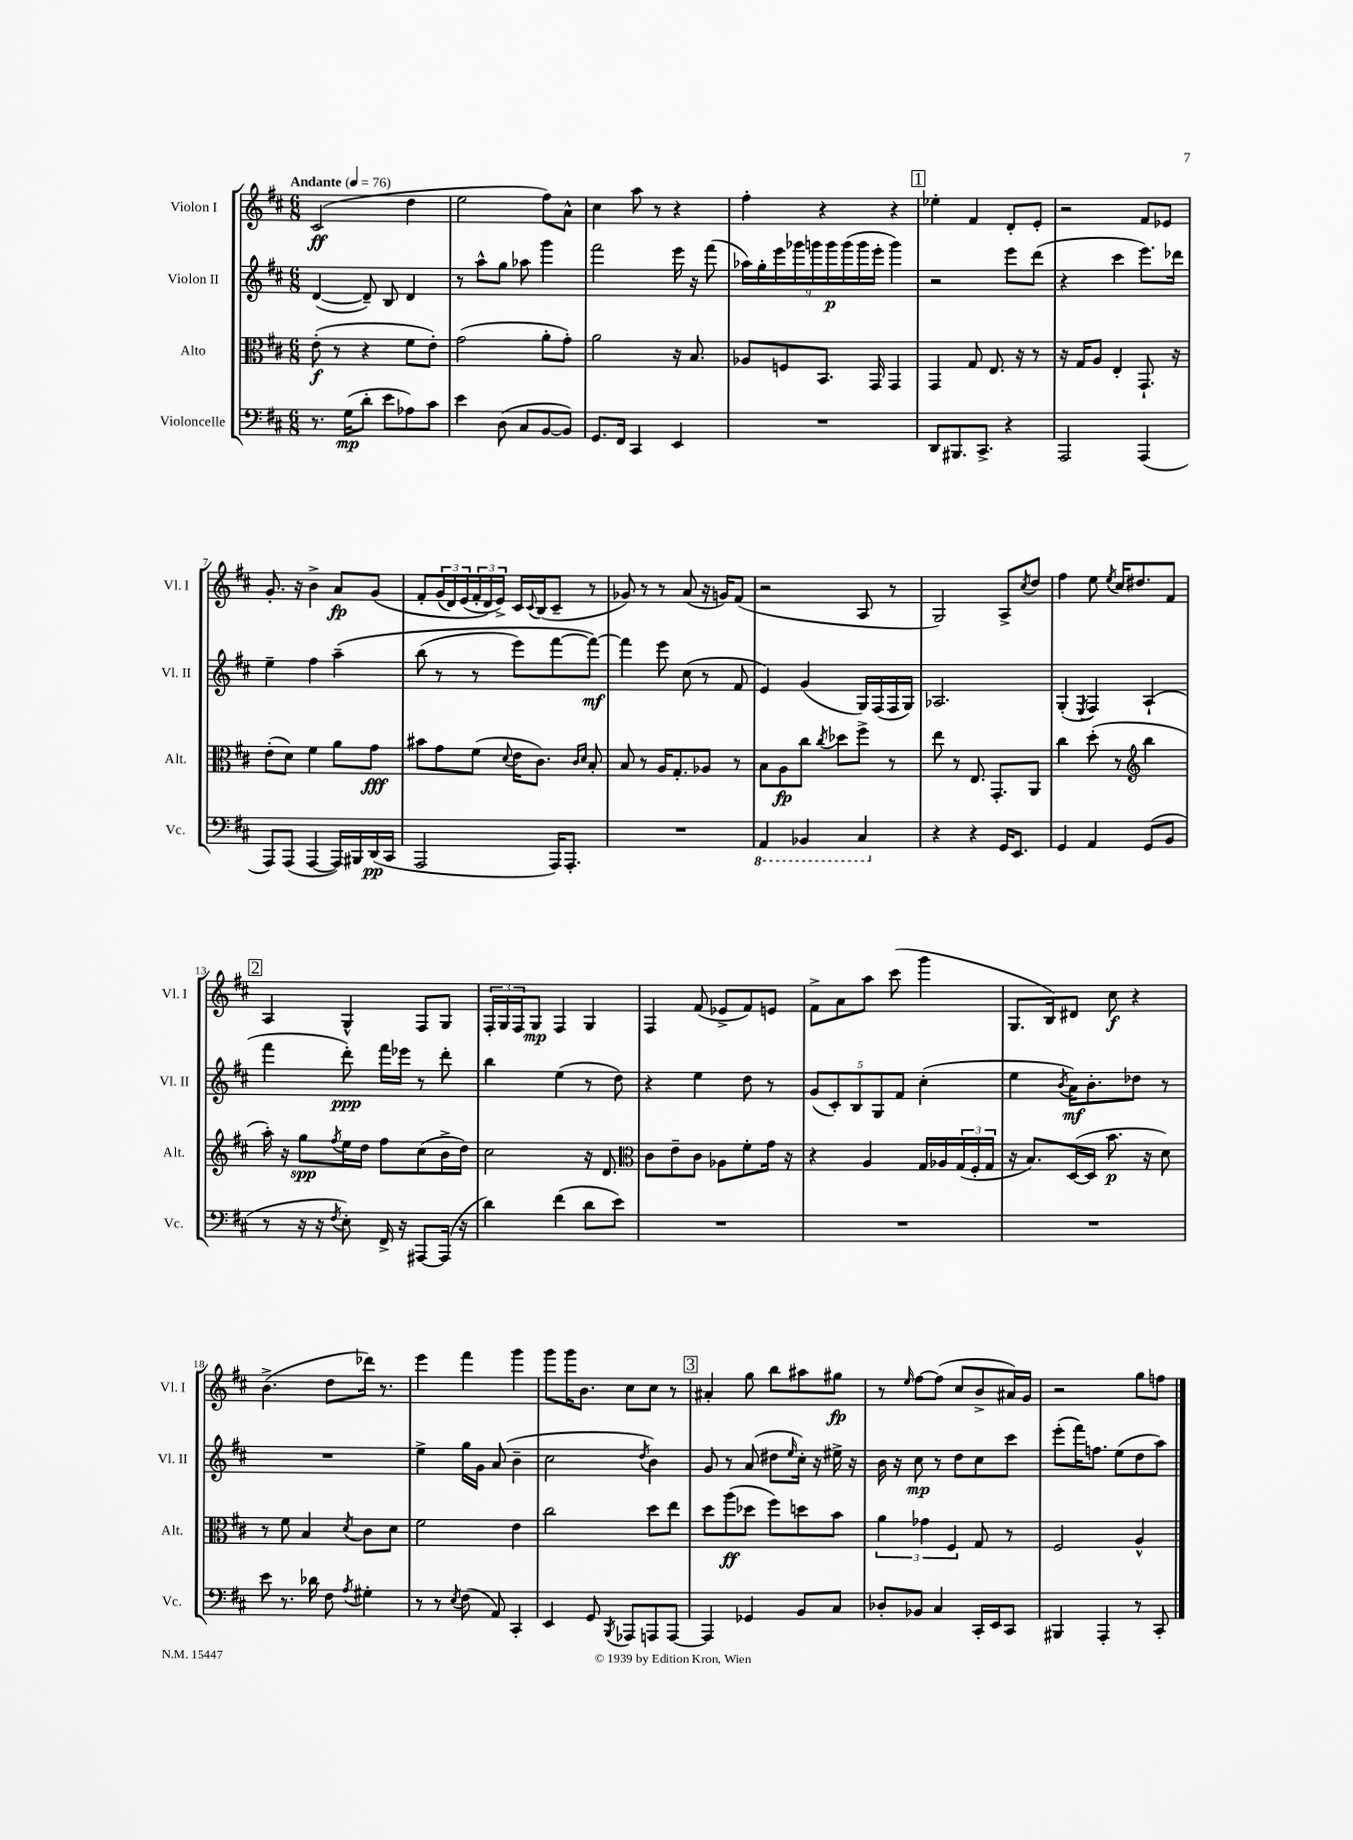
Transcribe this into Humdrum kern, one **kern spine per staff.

**kern	**kern	**kern	**kern
*staff4	*staff3	*staff2	*staff1
*clefF4	*clefC3	*clefG2	*clefG2
*k[f#c#]	*k[f#c#]	*k[f#c#]	*k[f#c#]
*M6/8	*M6/8	*M6/8	*M6/8
*MM76	*MM76	*MM76	*MM76
8.r	(8e'	([4d	(2c#
.	8r	.	.
(16G	.	.	.
8d'	4r	8d~])	.
8e	.	8B	.
8A-)	8f#	4d	4dd
8c#	8e')	.	.
=	=	=	=
4e	(2g	8r	2ee
.	.	8aa^^	.
(8D	.	8gg	.
8C#	.	8aa-	.
[8BB	8a'	4ggg	8ff#)
8BB])	8g')	.	8a^^
=	=	=	=
8.GG	2a	2fff#	4cc#
16FF#	.	.	.
4CC#	.	.	8aa
.	.	.	8r
4EE	16r	16eee	4r
.	8.B	16r	.
.	.	(8fff#	.
=	=	=	=
2.r	8A-	18aa-)	4ff#'
.	.	18gg'	.
.	.	18eee	.
.	8F	.	.
.	.	18ggg-	.
.	.	18ggg	.
.	8.BB	.	4r
.	.	18ggg	.
.	.	(18ggg	.
.	.	18ggg	.
.	16GG	.	.
.	.	18eee'	.
.	4GG	4ggg)	4r
=	=	=	=
8DD	4GG	2r	4ee-'
8.BBB#	.	.	.
.	8G	.	4f#
8.CC#^	.	.	.
.	8.E	.	.
4r	.	8eee	8d'
.	16r	.	.
.	8r	(8ddd	8e'
=	=	=	=
2AAA	16r	4r	2r
.	16G	.	.
.	8A	.	.
.	4E'	4ccc#	.
(4AAA	8.GG`	8.eee)	8f#
.	.	.	8e-
.	16r	16ddd-	.
=	=	=	=
8AAA)	(8e'	4ee~	8.g'
(8AAA	8d)	.	.
.	.	.	16r
[4AAA	4f#	4ff#	4b^
16AAA])	8a	&(4aa~	8a
16BBB#	.	.	.
(16DD	8g	.	&(8g
16CC#	.	.	.
=	=	=	=
2AAA	8b#	(8bb	8f#'
.	8g	8r	(24g
.	.	.	24d)
.	.	.	(24e
.	(8f#	8r	24f#'
.	.	.	24d&)
.	.	.	24e^)
.	8qqd	.	.
.	16e	8eee)	16c#
.	.	.	8qqc#
.	8.c#)	.	(16B
16AAA)	.	[8fff#	8c#~
8.AAA'	.	.	.
.	16qqc#	.	.
.	16qqd	.	.
.	8B'	8fff#_&)	8r
=	=	=	=
2.r	8B	4fff#]	8g-)
.	8r	.	8r
.	16A	8eee	8r
.	8.G'	.	.
.	.	(8cc#	(8a
.	8A-	8r	16r
.	.	.	16g)
.	8r	8f#	(8f#
=	=	=	=
4AAA	8B	4e)	2r
.	8A	.	.
4BBB-	8cc#	(4g	.
.	8qcc#	.	.
.	8dd-	.	.
4CC#	8ff#^	16G)	8A
.	.	(16F#	.
.	8r	16F#	8r
.	.	16G)	.
=	=	=	=
4r	8ee	2.A-	2G)
.	8r	.	.
4r	8.E	.	.
.	8.GG'	.	.
16GG	.	.	8A^
8.EE	.	.	.
.	.	.	8qcc#
.	8AA	.	8dd
=	=	=	=
4GG	4cc#	(4G'	4ff#
.	.	8qE	.
4AA	(8dd'	4F#)	8ee
.	.	.	8qee
.	8r	.	16cc#
.	.	.	8.dd#
*	*clefG2	*	*
(8GG	4bb	(4A`	.
8BB	.	.	8f#
=	=	=	=
8r	16aa')	4fff#	4A
.	16r	.	.
16r	8gg	.	.
16r	.	.	.
8qF#	8qff#	.	.
8E')	16ee	8ddd')	4G^^
.	16dd	.	.
16FF#^	8ff#	16fff#	.
16r	.	16eee-	.
[8AAA#	(8cc#	8r	8F#
(16AAA#]	16b^	8ddd'	8G
16r	16dd)	.	.
=	=	=	=
4d)	2cc#	4bb	24F#'
.	.	.	24G
.	.	.	24F#
.	.	.	8G
(4f#	.	(4ee	4F#
8d	16r	8r	4G
.	8.d	.	.
8e)	.	8dd)	.
=	=	=	=
*	*clefC3	*	*
2.r	8c#	4r	4F#
.	8e~	.	.
.	8c#	4ee	(8f#
.	8A-	.	8e-^
.	8f#'	8dd	8f#)
.	16g	8r	8e
.	16r	.	.
=	=	=	=
2.r	4r	(10g	8f#^
.	.	10c#')	.
.	.	.	8a
.	.	10B	.
.	4A	.	8aa
.	.	10G	.
.	.	.	(8ccc#
.	.	10f#	.
.	16G	(4cc#'	4ggg
.	16A-	.	.
.	(24G	.	.
.	24F#'	.	.
.	24G	.	.
=	=	=	=
2.r	16r	4ee	8.G
.	8.B)	.	.
.	.	.	16B)
.	.	8qb	.
.	([16D	16a)	8d#
.	16D]	8.b'	.
.	8.b	.	8cc#
.	.	8dd-	4r
.	16r	.	.
.	8d)	8r	.
=	=	=	=
8e	8r	2.r	(4.b^
8.r	8f#	.	.
.	4B	.	.
16d-	.	.	.
8F#	.	.	8dd
8qA	8qd	.	.
4G#'	8c#	.	16ddd-)
.	.	.	8.r
.	8d	.	.
=	=	=	=
8r	2f#	4ee^	4eee
8r	.	.	.
8qE	.	.	.
(8F#	.	16gg	4fff#
.	.	16g	.
8AA)	.	(8a	.
4CC#'	4e	4b~	4ggg
=	=	=	=
4EE	2cc#	2cc#	8ggg
.	.	.	16ggg
.	.	.	8.b
8GG	.	.	.
8qBBB	.	.	.
8AAA-	.	.	8cc#
.	.	8qdd	.
8AAA	8dd	4b)	8cc#
[8AAA	8ee	.	8r
=	=	=	=
4AAA]	8dd	8g	4a#'
.	(8aa	8r	.
4GG-	8dd-	(8a	8gg
.	8ff#)	8dd#	8bb
.	.	16qqee	.
8BB	8dd	16cc#')	8aa#
.	.	16r	.
8C#	8b	16ee#^	8gg#
.	.	16r	.
=	=	=	=
8D-'	6a	16b	8r
.	.	16r	.
.	.	.	16qqee
8BB-	.	8cc#	[8ff#
.	6g-	.	.
4C#	.	8r	(8ff#]
.	6F#	.	.
.	.	8dd	8cc#
16CC#'	8G	8cc#	8b^
16EE	.	.	.
8CC#	8r	8ccc#	16a#)
.	.	.	16g
=	=	=	=
4BBB#	2F#	(8eee'	2r
.	.	16fff#)	.
.	.	8.ff	.
4AAA'	.	.	.
.	.	(8ee	.
8r	4A^^	8dd	8gg
8CC#'	.	8aa)	8ff
==	==	==	==
*-	*-	*-	*-
